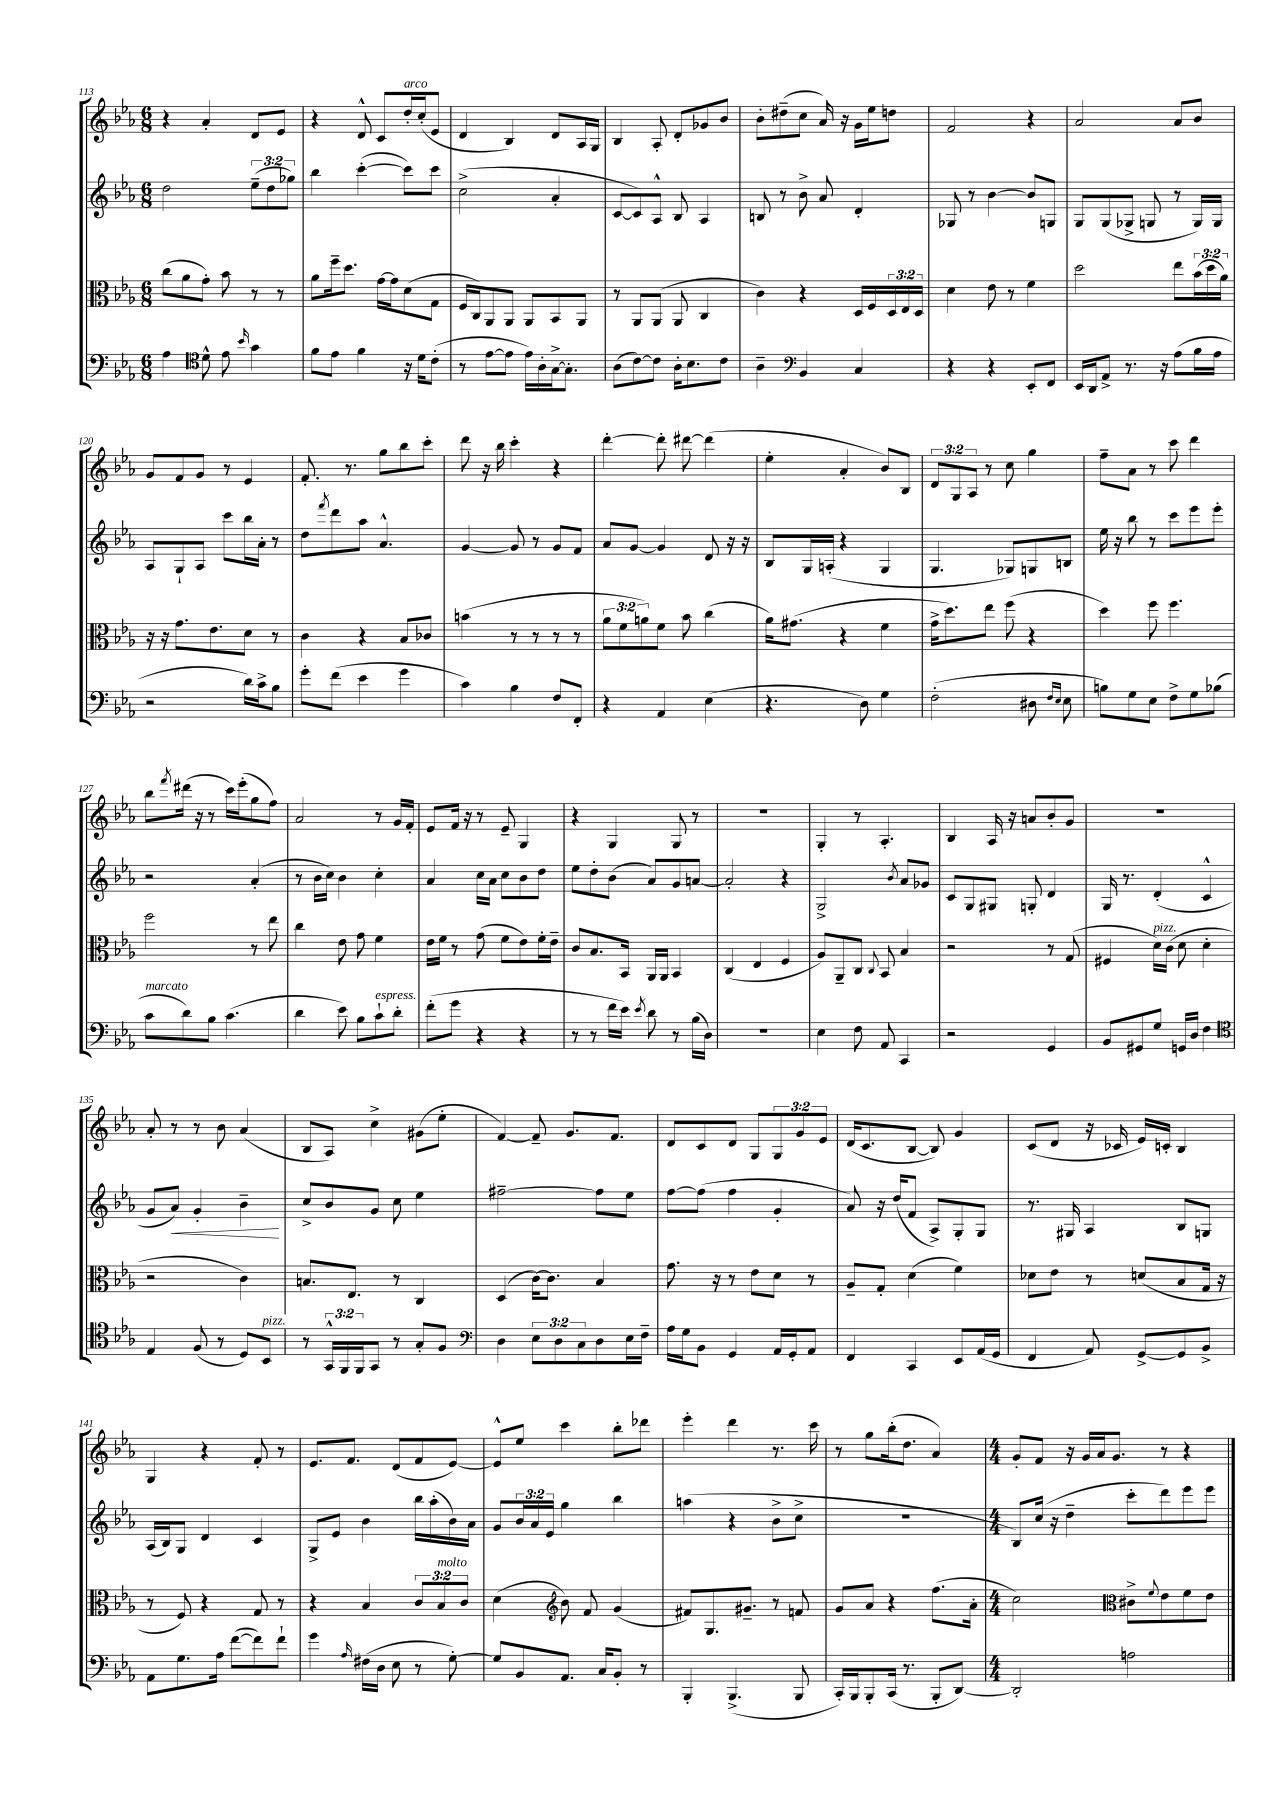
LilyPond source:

<<
\new StaffGroup <<
\new Staff = "s0" {
    \clef treble \key ees \major \numericTimeSignature \time 6/8 \override Staff.TupletNumber.text = #tuplet-number::calc-fraction-text
    r4 aes'4-. d'8 ees'8 |
    r4 d'8-^ c'8 d''16-.^\markup { \italic "arco" } c''16-.( ees'8 |
    d'4 bes4) d'8 aes16 g16 |
    bes4 aes8-. d'8-. ges'8 bes'8 |
    bes'8-. dis''8--( c''8 aes'16) r16 g'16 ees''16 d''8 |
    f'2 r4 |
    aes'2 aes'8 bes'8 |
    g'8 f'8 g'8 r8 ees'4 |
    f'8.-. r8. g''8 bes''8 c'''8-. |
    d'''8 r16 bes''16 c'''4-. r4 |
    d'''4~-. d'''8-. dis'''8~ dis'''4( |
    ees''4-. aes'4-. bes'8) bes8 |
    \tuplet 3/2 { d'8 g8 aes8 } r8 c''8 g''4 |
    f''8-- aes'8 r8 c'''8 d'''4 |
    bes''8 \acciaccatura { f'''8 } dis'''16( r16 r8 c'''16) ees'''16-.( g''8 f''8) |
    aes'2 r8 g'16 f'16-. |
    ees'8 f'16 r16 r8 ees'8-- g4 |
    r4 g4 g8 r8 |
    R2. |
    g4-. r8 aes4.-. |
    bes4 aes16 r16 a'8 bes'8-. g'8 |
    r2. |
    aes'8-. r8 r8 bes'8 aes'4( |
    bes8 aes8) c''4-> gis'8( ees''8-. |
    f'4~) f'8-- g'8. f'8. |
    d'8 c'8 d'8 g8 \tuplet 3/2 { g8 g'8 ees'8 } |
    d'16( c'8. bes8~ bes8) g'4 |
    c'8( d'8 r16 ces'16 ees'16) c'16-. bes4 |
    g4 r4 f'8-. r8 |
    ees'8. f'8. d'8( f'8 ees'8~) |
    ees'8-^ ees''8 c'''4 bes''8-. des'''8 |
    ees'''4-. d'''4 r8. c'''16 |
    r8 g''8 bes''16-.( d''8. aes'4) |
    \numericTimeSignature \time 4/4 g'8-. f'8 r16 g'16 aes'16 g'8. r8 r4 \bar "|." |
}
\new Staff = "s1" {
    \clef treble \key ees \major \numericTimeSignature \time 6/8 \override Staff.TupletNumber.text = #tuplet-number::calc-fraction-text
    d''2 \tuplet 3/2 { ees''8--( d''8 ges''8) } |
    bes''4 c'''4~-.( c'''8) c'''8 |
    c''2->( aes'4-. |
    c'8~ c'8) aes8-^ bes8 aes4 |
    b8 r8 bes'8-> aes'8 d'4-. |
    ges8 r8 bes'4~ bes'8 g8 |
    g8 g8( ges8-> g8 r8 g16) g16 |
    aes8 g8-! aes8 c'''8 bes''16 aes'16-. r8 |
    d''8 \acciaccatura { f'''8 } d'''8 aes''8 aes'4.-^ |
    g'4~ g'8 r8 g'8 f'8 |
    aes'8 g'8~ g'4 d'8 r16 r16 |
    bes8 g16 a16-.( r4 g4 |
    g4. ges8) g8 b8 |
    ees''16 r16 bes''8 r8 c'''8 ees'''8 ees'''8-. |
    r2 aes'4-.( |
    r8 bes'16 c''16) bes'4 c''4-. |
    aes'4 c''16 aes'16 c''8 bes'8 d''8 |
    ees''8 d''8-. bes'8( aes'8) g'8 a'8~ |
    a'2-. r4 |
    g2-> \acciaccatura { bes'8 } aes'8 ges'8 |
    c'8 g8 gis8 g8-. d'4 |
    g16 r8. d'4-.( c'4-^ |
    g'8 aes'8\<) g'4-. bes'4--\! |
    c''8-> bes'8 g'8 c''8 ees''4 |
    fis''2~-- fis''8 ees''8 |
    f''8~ f''8( f''4 g'4-. |
    aes'8) r16 d''16( f'8 aes8->) g8-. g8 |
    r8. gis16 aes4 bes8 g8 |
    aes16( bes16) g8 d'4 c'4 |
    g8-> ees'8 bes'4 bes''16 aes''16-.( bes'16) aes'16 |
    g'8 \tuplet 3/2 { bes'16 aes'16 ees'16 } g''4 bes''4 |
    a''4( r4 bes'8-> c''8-> |
    R2. |
    \numericTimeSignature \time 4/4 bes8) c''16( r16 d''4-- c'''8-. d'''8) ees'''8 ees'''8 \bar "|." |
}
\new Staff = "s2" {
    \clef alto \key ees \major \numericTimeSignature \time 6/8 \override Staff.TupletNumber.text = #tuplet-number::calc-fraction-text
    c''8( aes'8 g'8-.) bes'8 r8 r8 |
    aes'8 f''16-- d''8. g'16~ g'16 d'8( g8 |
    f16 c16) aes,8 aes,8 aes,8 bes,8 aes,8 |
    r8 aes,8 aes,8( aes,8 c4 |
    c'4) r4 d16 f16 \tuplet 3/2 { d16 ees16 d16 } |
    d'4 ees'8 r8 f'4 |
    d''2 ees''8 \tuplet 3/2 { bes'16( d''16 aes'16) } |
    r16 r16 g'8. ees'8. d'8 r8 |
    c'4 r4 bes8 ces'8 |
    b'4( r8 r8 r8 r8 |
    \tuplet 3/2 { aes'8 f'8 a'8) } f'8 bes'8 c''4( |
    aes'16) gis'8.( r4 f'4 |
    g'16-> d''8.) ees''8 f''8( r4 |
    d''4) f''8 f''4. |
    f''2 r8 ees''8 |
    c''4 ees'8 g'8 f'4 |
    ees'16 f'16 r8 g'8( f'8 ees'8) f'16-. ees'16-- |
    c'8 bes8. bes,16 aes,16 aes,16 bes,4 |
    c4( ees4 f4 |
    aes8) aes,8-- c8 \appoggiatura { c8 } bes,8 bes4 |
    r2 r8 g8( |
    fis4 d'16^\markup { \italic "pizz." }) c'16( d'8 d'4-. |
    r2 c'4) |
    b8. ees8. r8 c4 |
    d4( c'16~) c'8. bes4 |
    g'8. r16 r8 ees'8 d'8 r8 |
    aes8-- g8-. d'4( f'4) |
    des'8 ees'8 r8 d'8( bes8 g16 r16 |
    r8 f8) r4 g8 r8 |
    r4 bes4 \tuplet 3/2 { c'8 bes8^\markup { \italic "molto" } c'8 } |
    d'4( \clef treble bes'8) f'8 g'4( |
    fis'8) g8. gis'8.-- r8 f'8 |
    g'8 aes'8 r4 f''8.( aes'16-. |
    \numericTimeSignature \time 4/4 c''2) \clef alto cis'8-> \appoggiatura { f'8 } ees'8 f'8 ees'8 \bar "|." |
}
\new Staff = "s3" {
    \clef bass \key ees \major \numericTimeSignature \time 6/8 \override Staff.TupletNumber.text = #tuplet-number::calc-fraction-text
    aes4 \clef tenor d'8-^ ees'8 \grace { bes'16 } g'4 |
    f'8 ees'8 f'4 r16 d'16 c'8-.( |
    r8 ees'8~ ees'8 ees'16) aes16-. g16~-> g8.-. |
    aes8( c'8~) c'8 aes16-. bes8. c'8 |
    aes4-- \clef bass bes,4 c4 |
    r4 r4 ees,8-. f,8 |
    ees,16 d,16 aes,8-> r8. r16 aes8( bes16 aes16 |
    r2 d'16) c'16-> bes8 |
    g'8-. f'8( ees'4 g'4 |
    c'4) bes4 f8 f,8-. |
    r4 aes,4 ees4( |
    r4. d8) g4 |
    f2-.( dis8 \grace { f16 ees16 } ees8 |
    b8) g8 ees8 f8-> g8 bes8( |
    c'8^\markup { \italic "marcato" } d'8) bes8 c'4.( |
    d'4 ees'8) bes8 c'8-!^\markup { \italic "espress." } d'8-. |
    f'8-.( g'8 r4 r4 |
    r8 r8 f'16 ees'16) \acciaccatura { ees'8 } d'8 r8 bes16( d16) |
    R2. |
    ees4 f8 aes,8 c,4 |
    r2 g,4 |
    bes,8 gis,8 g8 g,16 d16 f4 |
    \clef tenor ees4 f8( r8 d8) bes,8^\markup { \italic "pizz." } |
    r8 \tuplet 3/2 { g,16-^ f,16 f,16 } g,8 r8 g8-. f8 |
    \clef bass d4 \tuplet 3/2 { ees8 d8 c8 } d8 ees16 f16-- |
    aes16 g16 bes,8 g,4 aes,16 g,16-. aes,8 |
    f,4 c,4 ees,8 aes,16( g,16 |
    f,4 aes,8) g,8~-> g,8 bes,8-> |
    aes,8 g8. aes16 f'8~( f'8) f'8-! |
    g'4 \grace { aes16 } fis16( d16 ees8 r8 g8~-.) |
    g8 bes,8 aes,8. c16 bes,8-. r8 |
    bes,,4-. bes,,4.->( bes,,8 |
    c,16-.) bes,,16 bes,,8-. c,16( r8. bes,,8-. d,8~) |
    \numericTimeSignature \time 4/4 d,2-. a2 \bar "|." |
}
>>
>>
\layout { \context { \Score currentBarNumber = #113 } }
